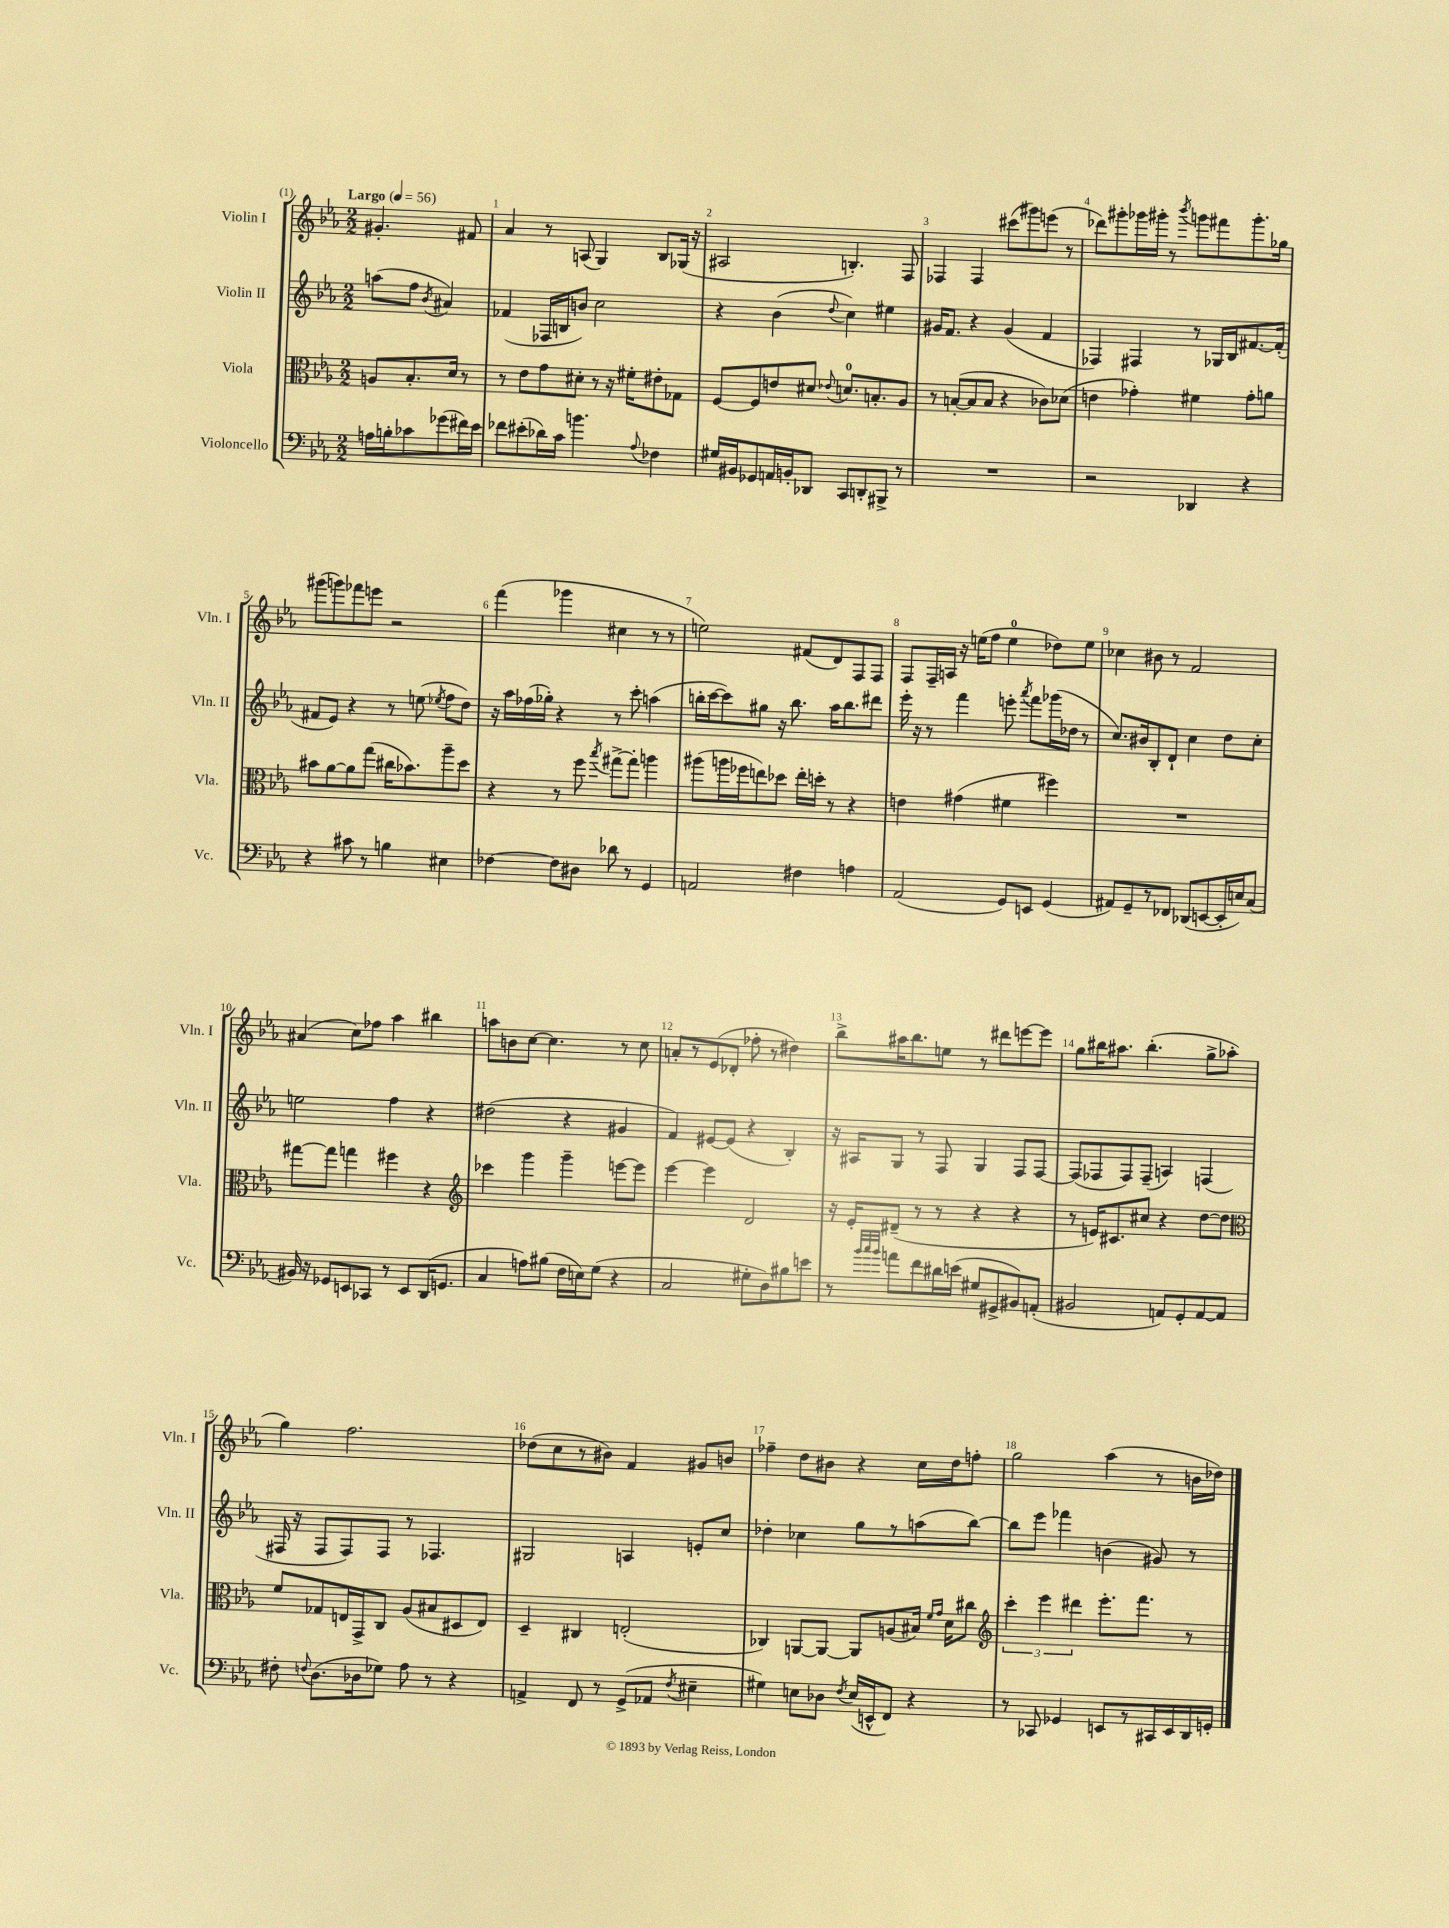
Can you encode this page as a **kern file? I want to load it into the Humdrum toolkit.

**kern	**kern	**kern	**kern
*part4	*part3	*part2	*part1
*staff4	*staff3	*staff2	*staff1
*I"Violoncello	*I"Viola	*I"Violin II	*I"Violin I
*I'Vc.	*I'Vla.	*I'Vln. II	*I'Vln. I
*clefF4	*clefC3	*clefG2	*clefG2
*k[b-e-a-]	*k[b-e-a-]	*k[b-e-a-]	*k[b-e-a-]
*M2/2	*M2/2	*M2/2	*M2/2
*MM56	*MM56	*MM56	*MM56
=	=	=	=
!	!	!	!LO:TX:a:B:t=Largo
16An\LL	8An/L	(8aan\L	4.g#X'/
16Bn'\J	.	.	.
8c-X\	8.B-'/	8ff\J	.
.	.	8qb-/	.
(8g-X\	.	4a#X/)	.
.	16d/Jk	.	.
16f#X\L)	8r	.	8f#X/
16e-\JJ	.	.	.
=1	=1	=1	=1
8f-X\L	8r	(4f-X/	4a-/
(8e#X'\	8e-\L	.	.
16d-X\L)	8g\	16F-X/LL	8r
16c\JJ	.	16Bn/J	.
4.bn\	8d#X'\J	8bn/J)	(8An/
.	8r	2cc\	4G/)
.	16r	.	.
.	16f#X'\KL	.	.
8qqA-/	.	.	.
4F-X\	8e#X'\	.	8B-/L
.	8G-X\J	.	(16G-X/Jk
.	.	.	16r
=2	=2	=2	=2
16G#X/LL	[8F/L	4r	2A#X/
16BB#X/J	.	.	.
8GG-X/	8F/]	.	.
16AAn/L	8en/	(4b-\	.
16BBn'/J	.	.	.
8DD-X/J	8d#X/J	.	.
.	8qqe-X/	8qqdd/	.
8CC/L	8.dn/L	4cc\)	4.Bn'/)
8DDn'/	.	.	.
.	8.Bn'/	.	.
8BBB#X^/J	.	4ee#X\	.
8r	8A-/J	.	8F/
=3	=3	=3	=3
1r	8r	16g#X/KL	4F-X/
.	.	8.f/J	.
.	([8Bn'/L	.	.
.	8B/]	4r	4F-/
.	8B/J	.	.
.	4r	(4g#/	(8ccc#X\L
.	.	.	8ggg#X\)
.	8c-X\L)	4f/	(8eeen\J
.	(8d-X\J	.	8r
=4	=4	=4	=4
2r	4en\	4F-X/)	8ddd-X\L)
.	.	.	8ggg#X'\
.	4g-X'\)	4F#X/	16ggg-X\L
.	.	.	16ggg#X'\JJ
.	.	.	8r
.	.	.	8qbbb-/
4DD-X/	4f#X\	8r	8gggn\L
.	.	16G-X/LL	8fff#X\
.	.	16B-/J	.
4r	8g-'\L	[8.f#X/	8.ggg'\
.	8an\J	.	.
.	.	(16f#'/Jk]	16gg-X\Jk
!!LO:LB:g=z
=5	=5	=5	=5
4r	8b#X\L	8f#X/L	(8ggg#X\L
.	[8a-\	8e-/J)	8gggn\)
8c#X\	8a-\]	4r	8fff-X\
8r	(8gg\J	.	8eeen\J
4Bn\	16cc#X\KL	8r	2r
.	8.b-X\)	.	.
.	.	(8een\	.
.	.	8qee-X/	.
4E#X\	8aa-~\	8ff\L	.
.	8dd\J	8dd\J)	.
=6	=6	=6	=6
[4F-X\	4r	16r	(4fff\
.	.	16aa-\LL	.
.	.	(16ff-X\	.
.	.	16gg-X'\JJ)	.
8F-\L]	8r	4r	4ggg-X\
8D#X\J	8ff\	.	.
.	8qbb-/	.	.
8d-X\	[8gg#X^\L	8r	4cc#X\
8r	8gg#'\J]	8ccc'\	.
4GG/	4aan\	(4aan\	8r
.	.	.	8r
=7	=7	=7	=7
2AAn/	(8aa#X\L	16bbn'\LL	2een\)
.	.	[16ccc\J	.
.	16aan\L	8ccc\])	.
.	16ff-X\J	.	.
.	8een\)	8gg#X\J	.
.	8dd-X\J	16r	.
.	.	8.bb\	.
4F#X\	16ee'\LL	.	(8f#X/L
.	16ddn'\JJ	.	.
.	8r	16aa-\KL	8d/)
.	.	8.bb\	.
4An\	4r	.	8F/
.	.	8ddd#X\J	8F/J
=8	=8	=8	=8
(2AA-/	4en\	16eee-'\	8F/L
.	.	16r	.
.	.	8r	16F~/L
.	.	.	16An/JJ
.	(4g#X\	4fff\	16r
.	.	.	(16een\KL
.	.	.	8ff\J
8GG/L)	4f#X\	8eeen'\	4ee\
.	.	8qaaa-/	.
8EEn/J	.	8fff\L	.
(4GG/	4ff#X\)	(16ggg-X\L	8dd-X\L)
.	.	16dd-X\JJ	.
.	.	8r	8ee\J
=9	=9	=9	=9
8AA#X/L)	1r	8.cc/L)	4cc-X\
8GG~/	.	.	.
.	.	16b#X/k	.
8r	.	8B-'/	8b#X\
8FF-X/J	.	8d`/J	8r
(8DD-X/L	.	4cc\	2f/
[8EEn/	.	.	.
16EE'/L]	.	8dd\L	.
16En/J)	.	.	.
(8C/J	.	8cc'\J	.
!!LO:LB:g=z
=10	=10	=10	=10
16BB#X/)	[8gg#X\L	2een\	(4a#X/
16r	.	.	.
8GG-X/L	8gg#\J]	.	.
8EEn/	4ggn\	.	8cc\L)
8CC-X/J	.	.	8ff-X\J
8r	4ff#X\	4ff\	4aa-\
8EE/L	.	.	.
(16DD/K	4r	4r	4bb#X\
8.GGn/J	.	.	.
=11	=11	=11	=11
*	*clefG2	*	*
4C/	4ccc-X\	(2dd#X\	8aan\L
.	.	.	8bn\
8An\L)	4ggg\	.	[8cc\J
(8B#X\J	.	.	4.cc\]
16F\LL	4ggg~\	4r	.
16En\J)	.	.	.
(8G\J	.	.	.
4r	[8eeen\L	4g#X/	8r
.	8eee\J]	.	8cc\
=12	=12	=12	=12
2C/	[4eee-\	4f/)	8an'/L
.	.	.	8r
.	4eee-\]	[8e#X/L	(8e-/
.	.	(8e#/J]	8d-X'/J
8G#X'\L	2d/	4r	8ff-X'\
8D\)	.	.	8r
8B#X\	.	4B-'/)	4dd#X\)
8en\J	.	.	.
=13	=13	=13	=13
8r	16r	16r	8bb-^\L
.	16e-'/KL	16A#X/KL	.
32qqb-/LLL	.	.	.
32qqcc/	.	.	.
32qqb-/JJJ	.	.	.
8an\L	(8d#X~/J	8G/J	16aa#X\K
.	.	.	8.bb-\
8f\	8r	8r	.
16d#X\L	8r	8F/	8een\J
(16en\JJ	.	.	.
8G#X/L	4r	4G/	8r
8GG#X^/	.	.	8ddd#X\L
8BB#X/)	4r	8F/L	[8eeen\
(8AAn'/J	.	[8F/J	8eee\J]
=14	=14	=14	=14
2BB#X/	8r	(8F/L]	8gg\L
.	16en/KL)	8F-X/	16bb#X\K
.	8.c#X/	.	8.aa#X\J
.	.	8F-/)	.
.	8cc#X/J	(8F-~/J	(4.bb#'\
8AAn/L)	4r	4An/)	.
8GG'/	.	.	.
[8AA/	[8dd\L	(4Fn/	8gg^\L
8AA/J]	8dd\J]	.	8aa-X'\J
!!LO:LB:g=z
=15	=15	=15	=15
*	*clefC3	*	*
8F#X'\	8f/L	16F#X/	4gg\)
.	.	16r	.
8qqFn/	.	.	.
(8.D\L	8G-X/	8F#/L	.
.	16En/L	8F#/)	2.ff\
16D-X\k	16GG^/J	.	.
8G-X\J)	8C/J	8F#/J	.
8A-\	(8A-/L	8r	.
8r	8B#X/	4.F-X/	.
4r	8D#X/	.	.
.	8E/J)	.	.
=16	=16	=16	=16
4AAn^/	4D~/	2G#X/	(8dd-X\L
.	.	.	8cc\
8FF/	4C#X/	.	8r
8r	.	.	8b#X\J)
(8GG^/L	(2En'/	4An/	4f/
8AA-X/J	.	.	.
8qF/	.	.	.
4E#X~\	.	8en'/L	8g#X/L
.	.	8cc/J	8bn/J
=17	=17	=17	=17
4G#X\)	4C-X/)	4dd-X'\	4ff-X~\
8En\L	[8AAn/L	4cc-X\	8dd\L
8D-X\J	8AA/J_	.	8b#X\J
8qF/	.	.	.
(16E/LL	8AA/L]	8gg\L	4r
16EEn^^/J	.	.	.
8FF/J)	(8An/	8r	.
4r	16B#X/Jk)	(8aan\	16cc\LL
.	16qqf/LL	.	.
.	16qqg/JJ	.	.
.	16d\KL	.	16dd\J
.	8cc#X\J	[8bb-\J)	8ffn'\J
=18	=18	=18	=18
*	*clefG2	*	*
8r	6ccc'\	8bb-\L]	2gg\
8CC-X/	.	8eee-\J	.
.	6eee-\	.	.
4GG-X/	.	4fff-X\	.
.	6ddd#X\	.	.
8EEn/L	8.eee-'\L	(4bn\	(4aa-\
8r	.	.	.
.	8.fff\J	.	.
16CC#X/L	.	8g#X/)	8r
16EE/	.	.	.
16DD/	8r	8r	16bn\LL
16GGn'/JJ	.	.	16dd-X\JJ)
==	==	==	==
*-	*-	*-	*-
